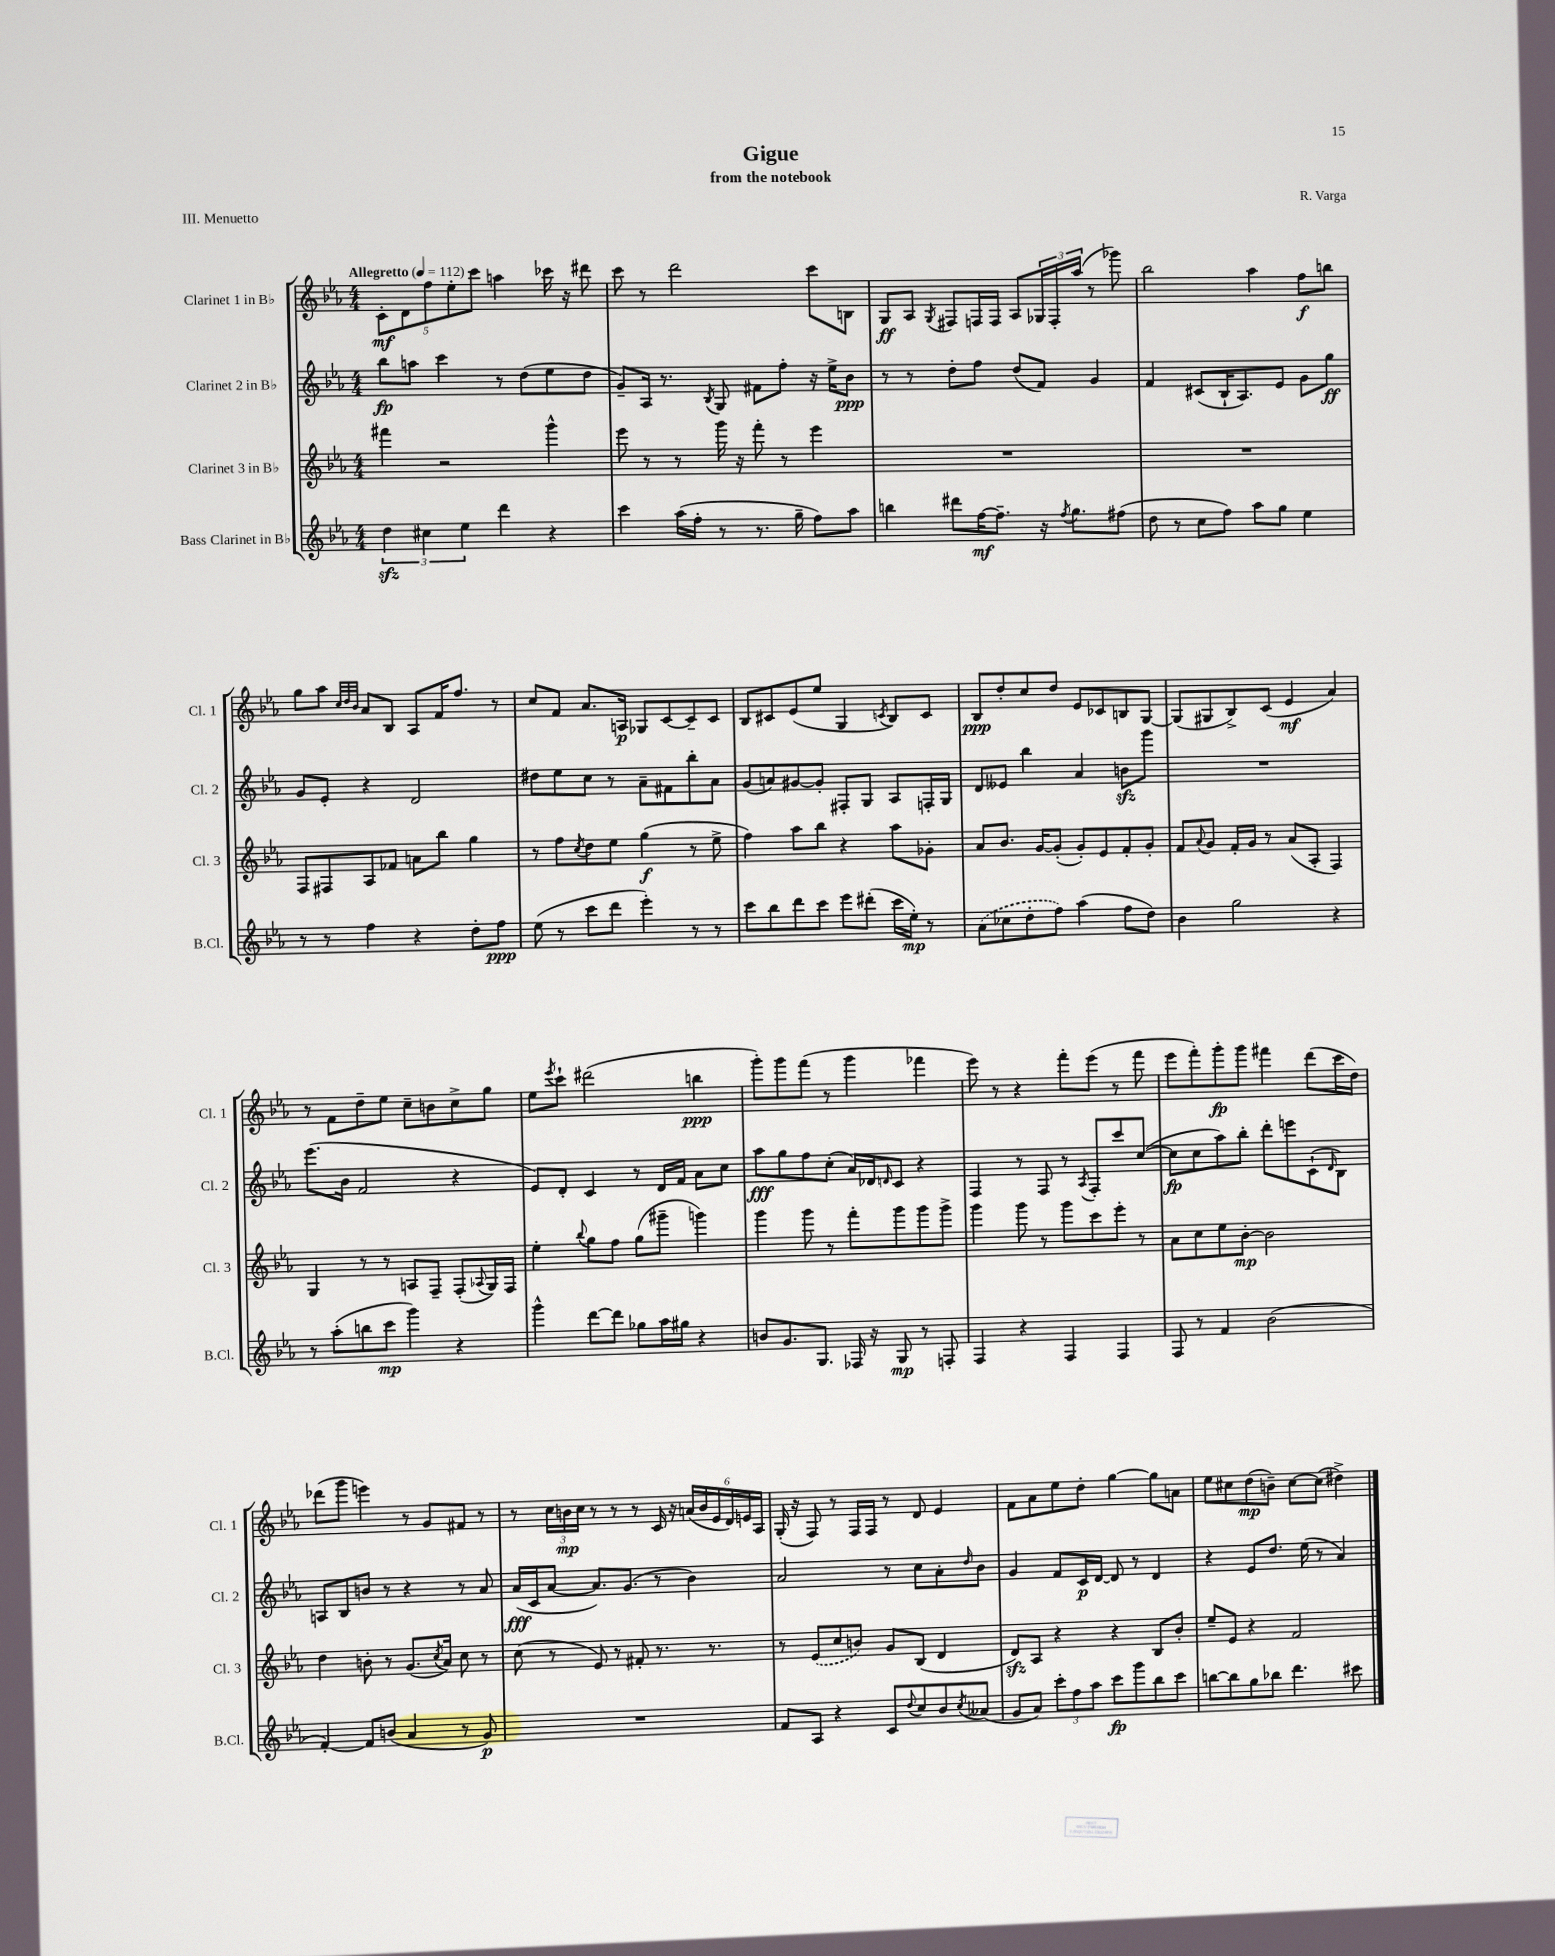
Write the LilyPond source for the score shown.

\header { title = "Gigue" composer = "R. Varga" subtitle = "from the notebook" piece = "III. Menuetto" }
<<
\new StaffGroup <<
\new Staff = "s0" \with { instrumentName = "Clarinet 1 in Bb" shortInstrumentName = "Cl. 1" } {
    \clef treble \key ees \major \numericTimeSignature \time 4/4 \tempo "Allegretto" 4 = 112
    \tuplet 5/4 { c'8-.\mf d'8 f''8 ees''8-. c'''8 } a''4 ces'''16 r16 dis'''8 |
    c'''8 r8 d'''2 c'''8 b8 |
    g8\ff aes8 \acciaccatura { g8 } fis8 f16 f16 aes8 \tuplet 3/2 { ges16 f16-. aes''16( } r8 ges'''8) |
    bes''2 aes''4 f''8\f b''8 |
    g''8 aes''8 \grace { c''32 d''32 bes'32 } aes'8 bes8 aes8 f'16 f''8. r8 |
    c''8 f'8 aes'8. a16\p ges8 c'8~ c'8-- c'8 |
    bes8 cis'8 ees'8( ees''8 g4 \acciaccatura { c'8 } bes8) c'8 |
    bes8\ppp d''8-. c''8 d''8 ees'8 ces'8 b8 g8~ |
    g8( gis8 bes8->) c'8( ees'4\mf aes'4) |
    r8 f'8 d''8-- ees''8 c''8-- b'8 c''8-> g''8 |
    ees''8 \acciaccatura { ees'''8 } c'''8-! dis'''2( b''4\ppp |
    g'''8-.) g'''8 f'''8( r8 g'''4 fes'''4 |
    ees'''8) r8 r4 f'''8-. ees'''8( r8 f'''8 |
    ees'''8 f'''8-.) g'''8-.\fp g'''8 fis'''4 d'''8( c'''16 d''16) |
    des'''8( g'''8 e'''4) r8 g'8 fis'8 r8 |
    r8 \tuplet 3/2 { c''16 b'16\mp c''16 } r8 r8 r8 c'16 r16 \tuplet 6/4 { a'16( b'16 ees'16 d'16) e'16 aes16 } |
    g16-.( r16 f8) r8 f16 f16 r8 d'8 ees'4 |
    f'8 aes'8 ees''8 d''8-. g''4~ g''8 a'8 |
    ees''8 cis''8 d''8\mp( b'8--) cis''8~ cis''8( dis''4->) \bar "|." |
}
\new Staff = "s1" \with { instrumentName = "Clarinet 2 in Bb" shortInstrumentName = "Cl. 2" } {
    \clef treble \key ees \major \numericTimeSignature \time 4/4
    bes''8\fp a''8 c'''4 r8 d''8( ees''8 d''8 |
    g'8--) aes16 r8. \acciaccatura { bes8 } g8 fis'8 f''8-. r16 ees''16-> bes'8\ppp |
    r8 r8 d''8-. f''8 d''8( f'8) g'4 |
    f'4 cis'8( bes16-! aes8.) ees'8 g'8 g''8\ff |
    g'8 ees'8-. r4 d'2 |
    dis''8 ees''8 c''8 r8 aes'8-- fis'8 bes''8-. aes'8 |
    g'8( a'8) gis'8~ gis'8-. fis8-. g8 aes8 f16-. g16 |
    d'8 eeses'8 bes''4 aes'4 b'8\sfz g'''8 |
    R1 |
    ees'''8.( bes'16 f'2 r4 |
    ees'8) d'8-. c'4 r8 d'16 f'16 aes'8 c''8 |
    aes''8\fff g''8 f''8 c''8-.( aes'16) des'16 \grace { d'16 } c'8 r4 |
    f4 r8 f8 r8 \acciaccatura { aes8 } f8-. c'''8 c''8~( |
    c''8\fp c''8 aes''8) bes''8-. d'''8-. e'''8 c'8-!( \grace { d'16 } bes8) |
    a8 bes8 b'8 r8 r4 r8 aes'8 |
    aes'16\fff( c'16 aes'8~ aes'8.) g'8.( r8 bes'4) |
    aes'2 r8 c''8 aes'8-. \grace { d''16 } bes'8 |
    g'4 f'8 c'16\p d'16~ d'8 r8 d'4 |
    r4 ees'8 d''8. ees''16( r8 aes'4) \bar "|." |
}
\new Staff = "s2" \with { instrumentName = "Clarinet 3 in Bb" shortInstrumentName = "Cl. 3" } {
    \clef treble \key ees \major \numericTimeSignature \time 4/4
    fis'''4 r2 g'''4-^ |
    ees'''8 r8 r8 g'''16 r16 f'''8-. r8 ees'''4 |
    R1 |
    R1 |
    f8 fis8 aes8 fes'8 a'8 bes''8 g''4 |
    r8 f''8 \acciaccatura { c''8 } d''8 ees''8 g''4\f( r8 ees''8-> |
    f''4) aes''8 bes''8 r4 aes''8 ges'8-. |
    aes'8 bes'8. g'16~ g'8-.( g'8-.) ees'8 f'8-. g'8-. |
    f'8 \appoggiatura { aes'8 } g'8 f'16-. g'16 r8 aes'8( aes8-. f4) |
    g4 r8 r8 a8 f8-- f8-.( \appoggiatura { aes8 } g16) f16 |
    ees''4-. \appoggiatura { bes''8 } g''8 f''8 g''8( gis'''8-- g'''4) |
    g'''4 g'''8 r8 f'''8-. g'''8 g'''8 g'''8-> |
    g'''4 g'''8 r8 g'''8 c'''8 ees'''8-. r8 |
    aes'8 c''8 ees''8 bes'8~-.\mp bes'2 |
    d''4 b'8-. r8 g'8.( \acciaccatura { c''8 } aes'16) c''8 r8 |
    c''8( r8 ees'8) r8 fis'8-. r8. r8. |
    r8 \once \slurDashed ees'8( c''8 b'8) g'8 bes8( d'4 |
    d'8\sfz) aes8 r4 r4 bes8 bes'8-. |
    ees''8-- ees'8 r4 f'2 \bar "|." |
}
\new Staff = "s3" \with { instrumentName = "Bass Clarinet in Bb" shortInstrumentName = "B.Cl." } {
    \clef treble \key ees \major \numericTimeSignature \time 4/4
    \tuplet 3/2 { d''4\sfz cis''4 ees''4 } d'''4 r4 |
    c'''4 aes''16( f''16-. r8 r8. g''16-- f''8) aes''8 |
    b''4 dis'''8 f''16~\mf f''8.-- r16 \acciaccatura { f''8 } g''8. fis''8( |
    d''8 r8 c''8 f''8) aes''8 g''8 ees''4 |
    r8 r8 f''4 r4 d''8-. f''8\ppp |
    ees''8( r8 c'''8 d'''8 ees'''4-.) r8 r8 |
    c'''8 bes''8 d'''8 c'''8 ees'''8 dis'''8-.( c'''16 ees''16-.\mp) r8 |
    \once \slurDashed aes'8( ces''8 d''8-. f''8) aes''4( f''8 d''8) |
    bes'4 g''2 r4 |
    r8 aes''8-.( b''8 c'''8\mp g'''4) r4 |
    g'''4-^ d'''8~ d'''8 ges''8 aes''16 gis''16 r4 |
    b'8 g'8. g8. fes16 r16 g8\mp r8 f8-. |
    f4 r4 f4 f4 |
    f8 r8 f'4 bes'2( |
    f'4~-.) f'8 b'8( aes'4 r8 g'8\p) |
    R1 |
    f'8 aes8 r4 c'8 \appoggiatura { d''8 } c''8 bes'8 \acciaccatura { c''8 } aeses'8( |
    g'8 aes'8) \tuplet 3/2 { c'''8-. f''8 aes''8 } c'''8\fp g'''8 bes''8 c'''8 |
    b''8~ b''8 g''8 bes''8 d'''4. cis'''8 \bar "|." |
}
>>
>>
\layout { \context { \Score \remove "Bar_number_engraver" } }
